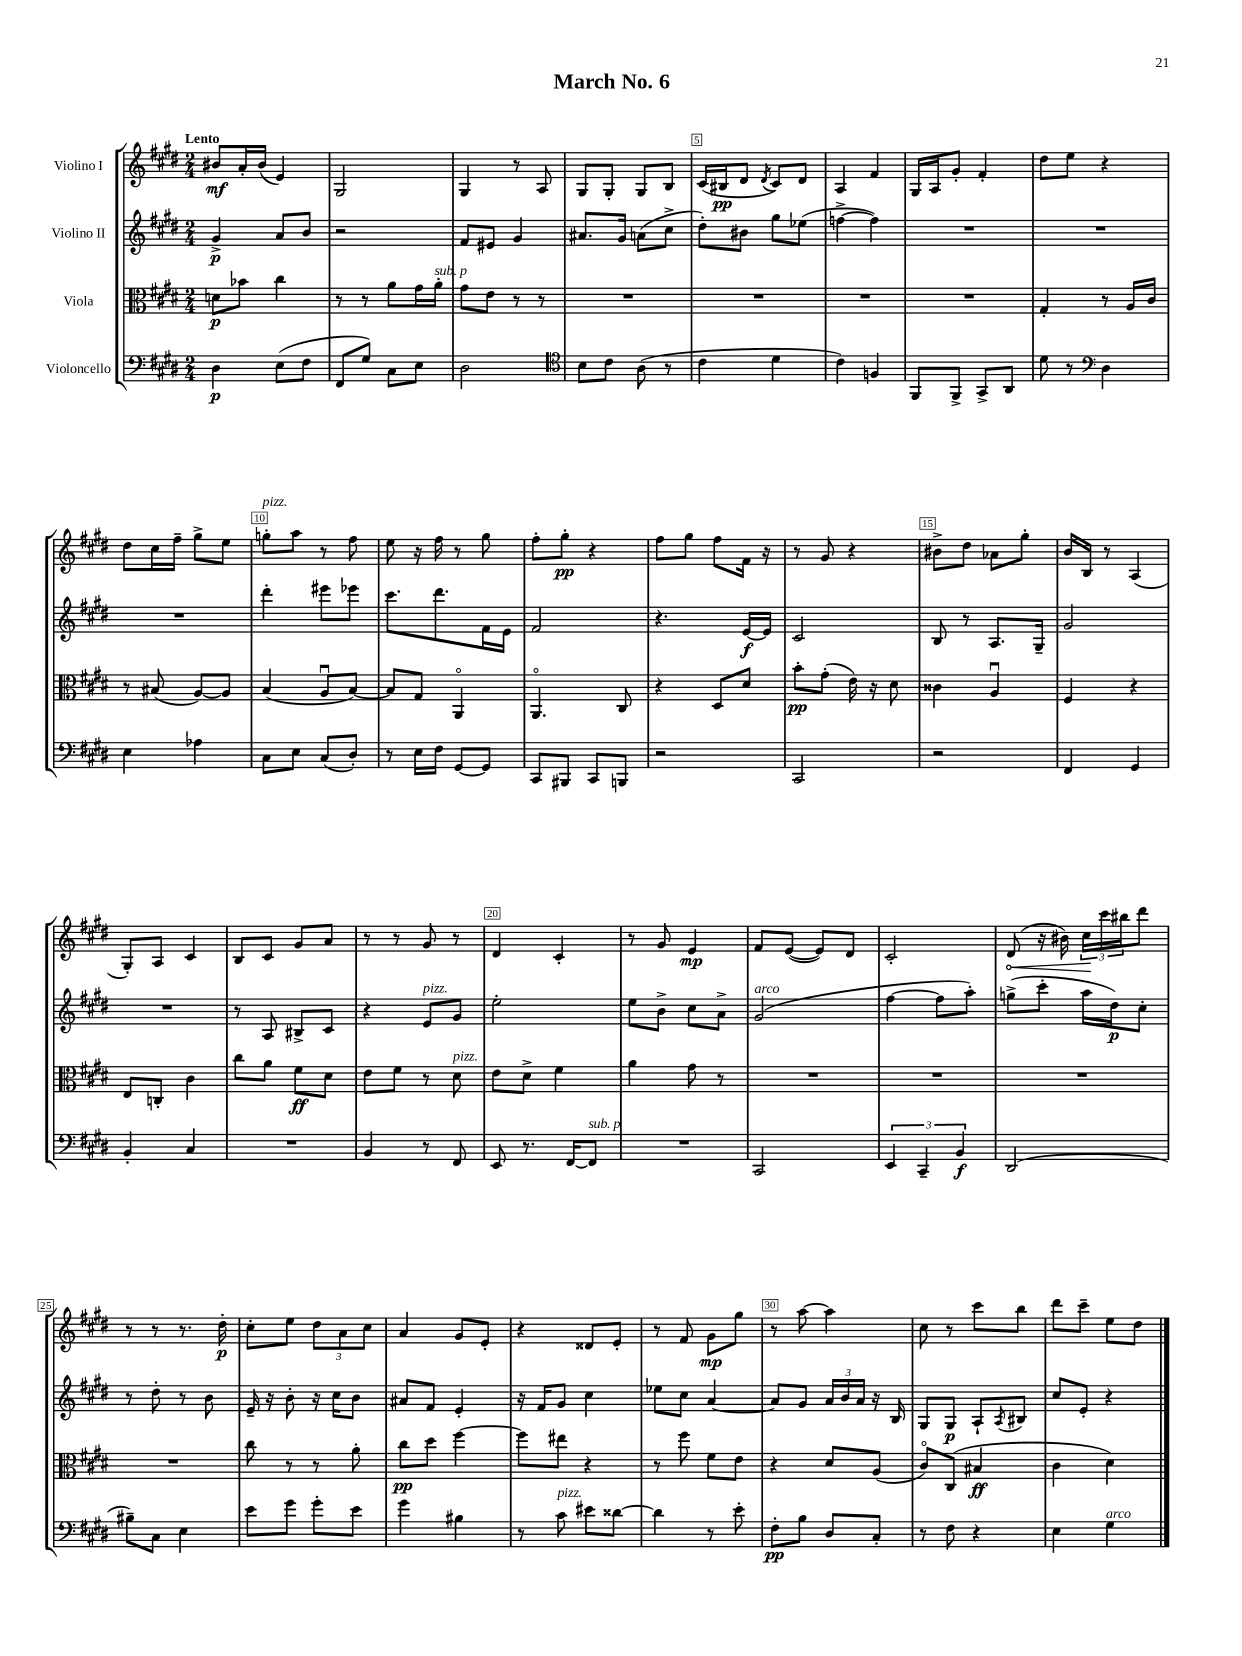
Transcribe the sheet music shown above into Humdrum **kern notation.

**kern	**kern	**kern	**kern
*staff4	*staff3	*staff2	*staff1
*clefF4	*clefC3	*clefG2	*clefG2
*k[f#c#g#d#]	*k[f#c#g#d#]	*k[f#c#g#d#]	*k[f#c#g#d#]
*M2/4	*M2/4	*M2/4	*M2/4
4D#\	8d\L	4g#^/	8b#/L
.	8b-\J	.	16a'/L
.	.	.	(16b#/JJ
(8E\L	4cc#\	8a/L	4e/)
8F#\J	.	8b/J	.
=	=	=	=
8FF#/L	8r	2r	2G#/
8G#/J)	8r	.	.
8C#\L	8a\L	.	.
8E\J	16g#\L	.	.
.	16a'\JJ	.	.
=	=	=	=
2D#\	8g#\L	8f#/L	4G#/
.	8e\J	8e#/J	.
.	8r	4g#/	8r
.	8r	.	8A/
=	=	=	=
*clefC4	*	*	*
8B\L	2r	8.a#/L	8G#/L
8c#\J	.	.	8G#'/J
.	.	16g#/Jk	.
(8A\	.	(8a\L	8G#/L
8r	.	8cc#^\J	8B/J
=	=	=	=
4c#\	2r	8dd#'\L)	(16c#/LL
.	.	.	16B#/J
.	.	8b#\J	8d#/J
.	.	.	8qd#/
4d#\	.	8gg#\L	8c#/L)
.	.	(8ee-\J	8d#/J
=	=	=	=
4c#\)	2r	[4ff^\	4A/
4F/	.	4ff\])	4f#/
=	=	=	=
8FF#/L	2r	2r	16G#/LL
.	.	.	16A/J
8FF#^/J	.	.	8g#'/J
8GG#^/L	.	.	4f#'/
8AA/J	.	.	.
=	=	=	=
8d#\	4G#'/	2r	8dd#\L
8r	.	.	8ee\J
*clefF4	*	*	*
4D#\	8r	.	4r
.	16A/LL	.	.
.	16c#/JJ	.	.
=	=	=	=
4E\	8r	2r	8dd#\L
.	(8B#/	.	16cc#\L
.	.	.	16ff#~\JJ
4A-\	[8A/L)	.	8gg#^\L
.	8A/]J	.	8ee\J
=	=	=	=
8C#\L	(4B/	4ddd#'\	8gg'\L
8E\J	.	.	8aa\J
(8C#/L	8Au/L	8eee#\L	8r
8D#'/J)	[8B/J)	8eee-\J	8ff#\
=	=	=	=
8r	8B/]L	8.ccc#\L	8ee\
16E\LL	8G#/J	.	16r
16F#\JJ	.	8.ddd#\	16ff#\
[8GG#/L	4AAo/	.	8r
8GG#/]J	.	16f#\L	8gg#\
.	.	16e\JJ	.
=	=	=	=
8CC#/L	4.AAo/	2f#/	8ff#'\L
8BBB#/J	.	.	8gg#'\J
8CC#/L	.	.	4r
8BBB/J	8C#/	.	.
=	=	=	=
2r	4r	4.r	8ff#\L
.	.	.	8gg#\J
.	8D#/L	.	8ff#\L
.	8d#/J	[16e/LL	16f#\Jk
.	.	16e/]JJ	16r
=	=	=	=
2CC#/	8b'\L	2c#/	8r
.	(8g#'\J	.	8g#/
.	16e\)	.	4r
.	16r	.	.
.	8d#\	.	.
=	=	=	=
2r	4c##\	8B/	8b#^\L
.	.	8r	8dd#\J
.	4Au/	8.A/L	8a-\L
.	.	.	8gg#'\J
.	.	16G#~/Jk	.
=	=	=	=
4FF#/	4F#/	2g#/	16b/LL
.	.	.	16B/JJ
.	.	.	8r
4GG#/	4r	.	(4A/
=	=	=	=
4BB'/	8E/L	2r	8G#'/L)
.	8C'/J	.	8A/J
4C#/	4c#\	.	4c#/
=	=	=	=
2r	8cc#\L	8r	8B/L
.	8a\J	8A/	8c#/J
.	8f#\L	8B#^/L	8g#/L
.	8d#\J	8c#/J	8a/J
=	=	=	=
4BB/	8e\L	4r	8r
.	8f#\J	.	8r
8r	8r	8e/L	8g#/
8FF#/	8d#\	8g#/J	8r
=	=	=	=
8EE/	8e\L	2ee'\	4d#/
8.r	8d#^\J	.	.
.	4f#\	.	4c#'/
[16FF#/LK	.	.	.
8FF#/]J	.	.	.
=	=	=	=
2r	4a\	8ee\L	8r
.	.	8b^\J	8g#/
.	8g#\	8cc#\L	4e/
.	8r	8a^\J	.
=	=	=	=
2CC#/	2r	(2g#/	8f#/L
.	.	.	([8e/J
.	.	.	8e/]L)
.	.	.	8d#/J
=	=	=	=
6EE/	2r	[4ff#\	2c#'/
6CC#~/	.	.	.
.	.	8ff#\]L	.
6BB/	.	.	.
.	.	8aa'\J)	.
=	=	=	=
(2DD#/	2r	(8gg^\L	(8d#/
.	.	8ccc#'\J	16r
.	.	.	16b#\)
.	.	16aa\LL	24cc#\LL
.	.	.	24ccc#\
.	.	16dd#\J)	.
.	.	.	24bb#\J
.	.	8cc#'\J	8ddd#\J
=	=	=	=
8B#~\L)	2r	8r	8r
8C#\J	.	8dd#'\	8r
4E\	.	8r	8.r
.	.	8b\	.
.	.	.	16dd#'\
=	=	=	=
8e\L	8cc#\	16e~/	8cc#'\L
.	.	16r	.
8g#\J	8r	8b'\	8ee\J
8g#'\L	8r	16r	12dd#\L
.	.	16cc#\LK	.
.	.	.	12a\
8e\J	8a'\	8b\J	.
.	.	.	12cc#\J
=	=	=	=
4g#\	8cc#\L	8a#/L	4a/
.	8dd#\J	8f#/J	.
4B#\	[4ff#\	4e'/	8g#/L
.	.	.	8e'/J
=	=	=	=
8r	8ff#\]L	16r	4r
.	.	16f#/LK	.
8c#\	8ee#\J	8g#/J	.
8e#\L	4r	4cc#\	8d##/L
[8d##\J	.	.	8e'/J
=	=	=	=
4d##\]	8r	8ee-\L	8r
.	8ff#\	8cc#\J	8f#/
8r	8f#\L	[4a/	8g#\L
8e'\	8e\J	.	8gg#\J
=	=	=	=
8F#'\L	4r	8a/]L	8r
8B\J	.	8g#/J	[8aa\
8D#/L	8d#/L	24a/LL	4aa\]
.	.	24b/	.
.	.	24a/JJ	.
8C#'/J	(8A/J	16r	.
.	.	16B/	.
=	=	=	=
8r	8c#o/L)	8G#/L	8cc#\
8F#\	(8C#/J	8G#/J	8r
4r	4B#/	8A`/L	8ccc#\L
.	.	8qA/	.
.	.	8B#/J	8bb\J
=	=	=	=
4E\	4c#\	8cc#/L	8ddd#\L
.	.	8e'/J	8ccc#~\J
4G#\	4d#\)	4r	8ee\L
.	.	.	8dd#\J
==	==	==	==
*-	*-	*-	*-
